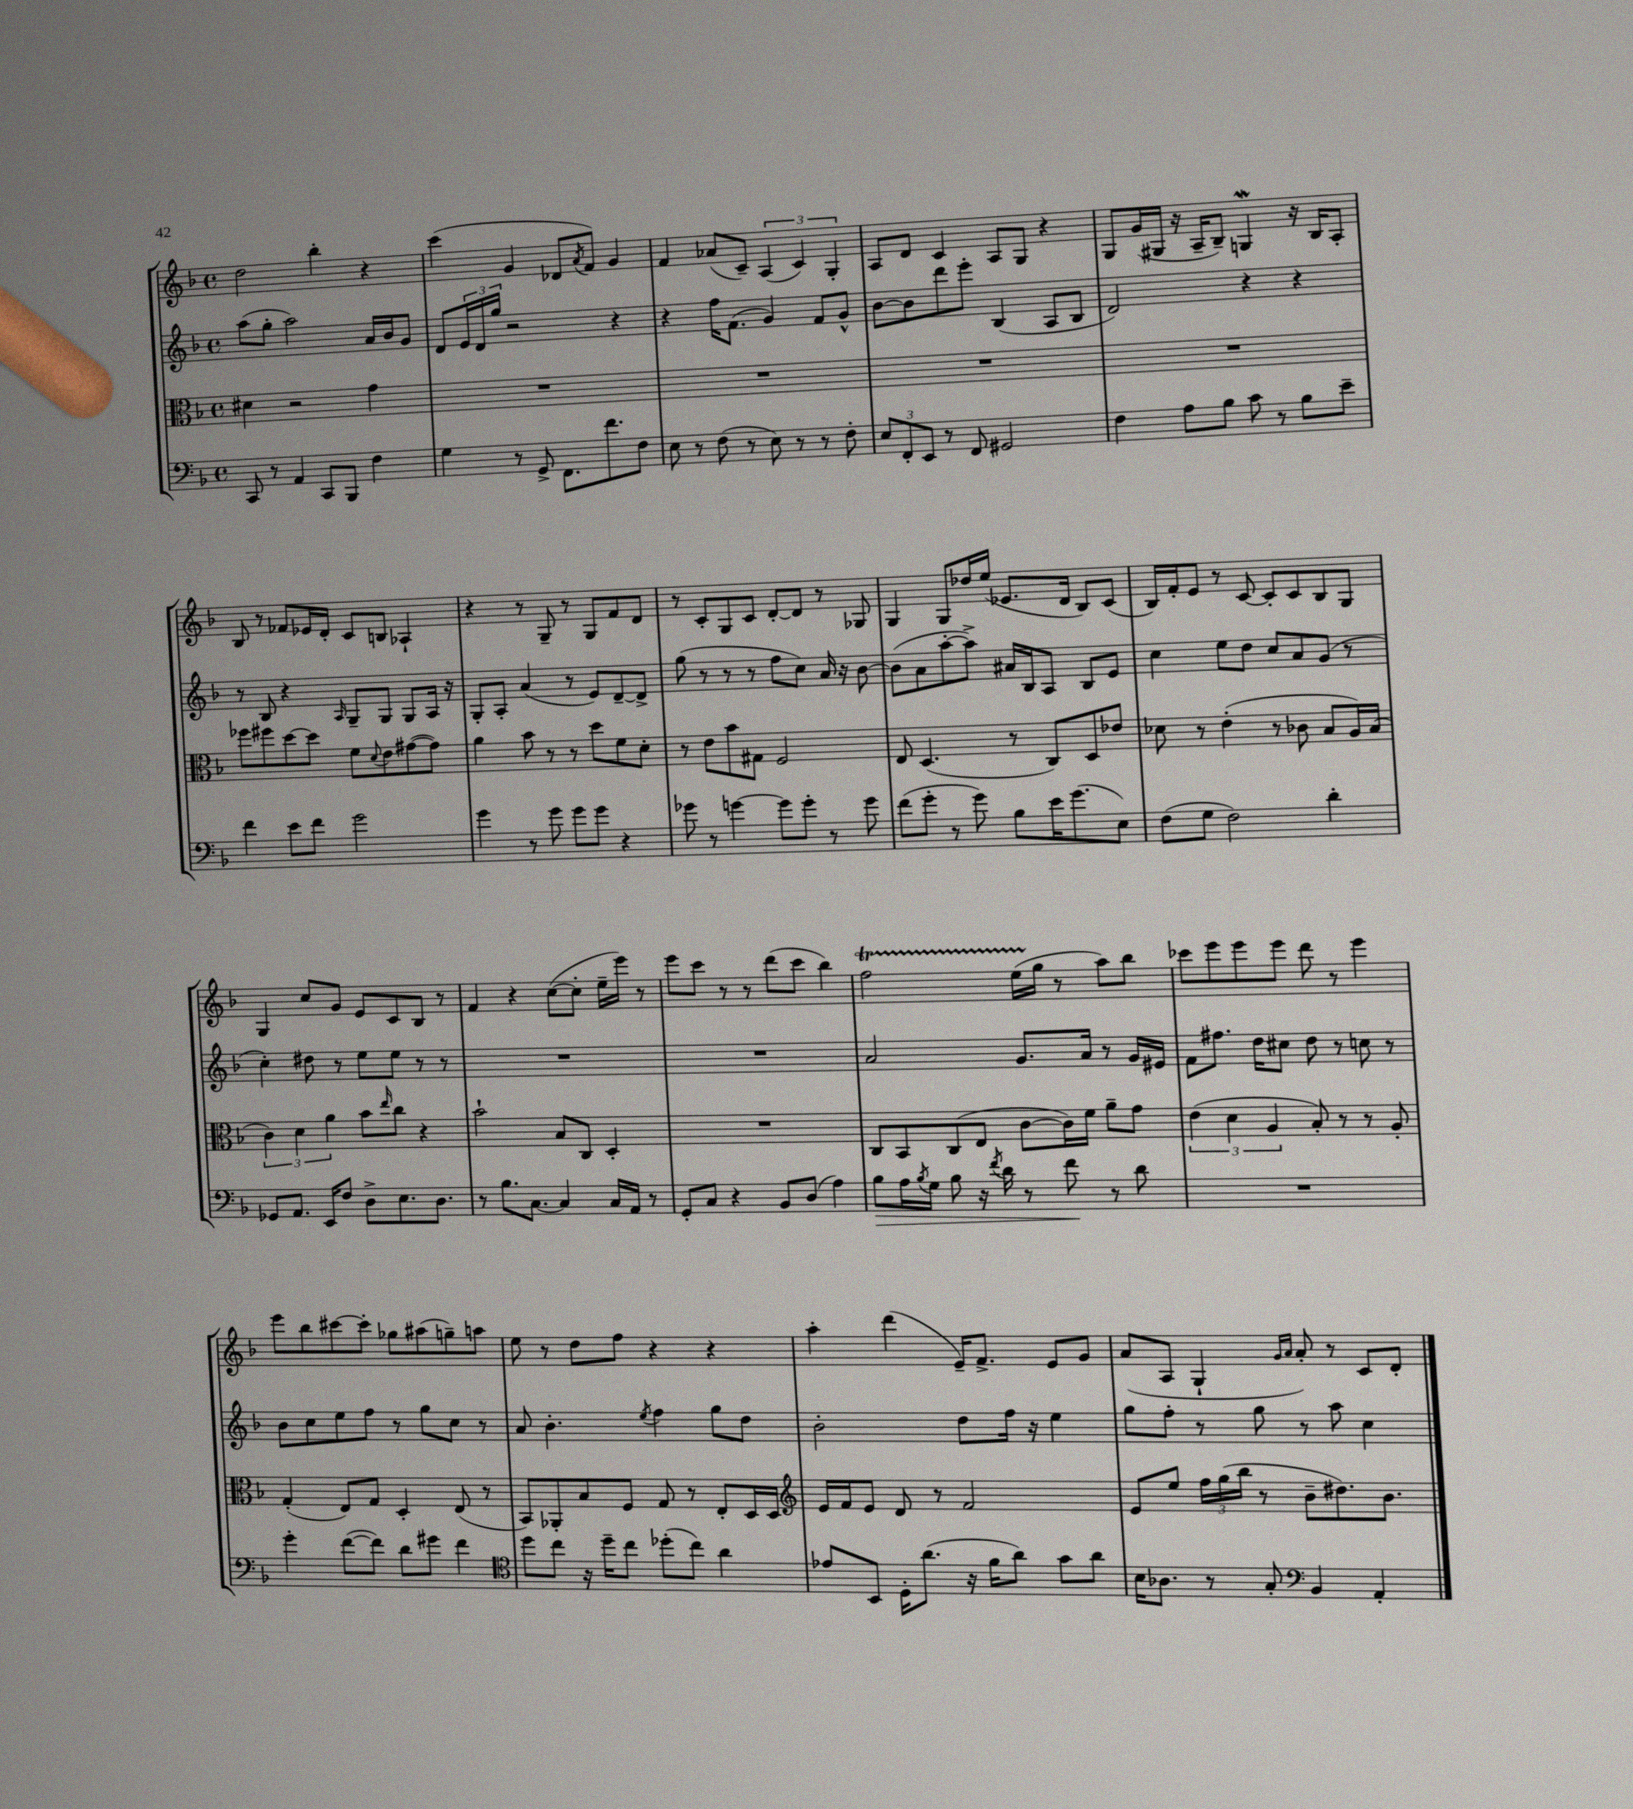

**kern	**dynam	**kern	**kern	**kern
*part4	*part4	*part3	*part2	*part1
*staff4	*staff4	*staff3	*staff2	*staff1
*clefF4	*	*clefC3	*clefG2	*clefG2
*k[b-]	*	*k[b-]	*k[b-]	*k[b-]
*M4/4	*	*M4/4	*M4/4	*M4/4
*met(c)	*	*met(c)	*met(c)	*met(c)
=14	=14	=14	=14	=14
8CC/	.	4d#X\	(8aa\L	2dd\
8r	.	.	8gg'\J	.
4AA/	.	2r	2aa\)	.
8CC/L	.	.	.	4bb-'\
8BBB-/J	.	.	.	.
4F\	.	4g\	16a/LL	4r
.	.	.	16b-/J	.
.	.	.	8g/J	.
=15	=15	=15	=15	=15
4G\	.	1r	8d/L	(4ccc\
.	.	.	24e/L	.
.	.	.	24d/	.
.	.	.	24gg/JJ	.
8r	.	.	2r	4g/
8GG^/	.	.	.	.
8.FF\L	.	.	.	8d-X/L
.	.	.	.	8qa/
.	.	.	.	8f/J)
8.f\	.	.	.	.
.	.	.	4r	4g/
8F\J	.	.	.	.
=16	=16	=16	=16	=16
8E\	.	1r	4r	4f/
8r	.	.	.	.
(8F\	.	.	16ff\KL	(8a-X/L
.	.	.	(8.f\J	.
8r	.	.	.	8c~/J)
8E\)	.	.	4g/)	(6A/
8r	.	.	.	.
.	.	.	.	6c/)
8r	.	.	8f/L	.
.	.	.	.	6G'/
8F'\	.	.	8g^^/J	.
=17	=17	=17	=17	=17
12E/L	.	1r	[8b-\L	8A/L
12FF'/	.	.	.	.
.	.	.	8b-\]	8d/J
12EE/J	.	.	.	.
8r	.	.	8ddd\	4c/
8FF/	.	.	8eee'\J	.
2GG#X/	.	.	(4B-/	8A/L
.	.	.	.	8G/J
.	.	.	8A/L	4r
.	.	.	8B-/J	.
=18	=18	=18	=18	=18
4F\	.	1r	2d/)	8G/L
.	.	.	.	(16g/L
.	.	.	.	16G#X/JJ
8A\L	.	.	.	16r
.	.	.	.	16A~/KL
8B-\J	.	.	.	8B-~/J)
8c\	.	.	4r	4GnW/
8r	.	.	.	.
8B-\L	.	.	4r	16r
.	.	.	.	16B-/KL
8e~\J	.	.	.	8A'/J
!!LO:LB:g=z
=19	=19	=19	=19	=19
4f\	.	8ff-X\L	8r	8B-/
.	.	8ff#X\	8B-/	8r
8e\L	.	[8dd\	4r	8f-X/L
8f\J	.	8dd\J]	.	16e-X/L
.	.	.	.	16d'/JJ
.	.	.	16qqA/	.
2g\	.	8f\L	8G~/L	8c/L
.	.	8qqd/	.	.
.	.	8e\	8G/J	8Bn/J
.	.	([8g#X\	8G/L	4A-X`/
.	.	8g#\J])	16A/Jk	.
.	.	.	16r	.
=20	=20	=20	=20	=20
4g\	.	4a\	8G'/L	4r
.	.	.	8A'/J	.
8r	.	8b-\	(4a/	8r
8g\	.	8r	.	8G~/
8g\L	.	8r	8r	8r
8g\J	.	8dd\L	8e/L)	8G/L
4r	.	8f\	[8d~/	8f/
.	.	8d'\J	8d^/J]	8d/J
=21	=21	=21	=21	=21
8g-X\	.	8r	(8gg\	8r
8r	.	8e\L	8r	8c'/L
[4gn\	.	8b-\	8r	8G/
.	.	8G#X\J	8r	8c/J
8g\L]	.	2F/	8ff\L	[8d'/L
8g'\J	.	.	8cc\J)	8d/J]
8r	.	.	16a/	8r
.	.	.	16r	.
8g\	.	.	[8b-\	8G-X/
=22	=22	=22	=22	=22
(8f\L	.	8E/	(8b-\L]	4G/
8g'\J	.	(4.D/	8a\	.
8r	.	.	[8aa'\	8G/L
8g\)	.	.	8aa^\J])	16dd-X/L
.	.	.	.	(16ee/JJ
8B-\L	.	8r	16a#X/LL	8.e-X/L
.	.	.	16B-/J	.
16e\K	.	8C/L)	8A/J	.
(8.g\	.	.	.	16d/Jk
.	.	8D/	8B-/L	8B-/L)
8E\J)	.	8e-X/J	8e/J	(8c/J
=23	=23	=23	=23	=23
(8F\L	.	8d-X\	4cc\	16B-/LL)
.	.	.	.	16f'/J
8G\J	.	8r	.	8e/J
2F\)	.	(4e'\	8ee\L	8r
.	.	.	8dd\J	[8c/
.	.	8r	8cc/L	8c'/L]
.	.	8c-X\	8a/	8c/
4d'\	.	8B-/L	(8g/J	8B-/
.	.	16A/L)	8r	8G/J
.	.	(16B-/JJ	.	.
!!LO:LB:g=z
=24	=24	=24	=24	=24
8GG-X/L	.	6c\)	4cc'\)	4G/
8.AA/J	.	.	.	.
.	.	6d\	.	.
.	.	.	8dd#X\	8cc/L
16EE/KL	.	.	.	.
.	.	6a\	.	.
8F/J	.	.	8r	8g/J
8D^\L	.	8b-\L	8ee\L	8e/L
.	.	16qqee/	.	.
8.E\	.	8cc\J	8ee\J	8c/
.	.	4r	8r	8B-/J
8.D\J	.	.	.	.
.	.	.	8r	8r
=25	=25	=25	=25	=25
8r	.	2b-`\	1r	4f/
8.B-\L	.	.	.	.
.	.	.	.	4r
[8.C\J	.	.	.	.
4C/]	.	8B-/L	.	([8cc\L
.	.	8C/J	.	8cc'\J]
16C/LL	.	4D'/	.	16ee~\LL
16AA/JJ	.	.	.	16eee\JJ)
8r	.	.	.	8r
=26	=26	=26	=26	=26
8GG'/L	.	1r	1r	8eee\L
8C/J	.	.	.	8ccc\J
4r	.	.	.	8r
.	.	.	.	8r
8BB-/L	.	.	.	(8ddd\L
(8D/J	.	.	.	8ccc\J
4A\)	.	.	.	4bb-\)
=27	=27	=27	=27	=27
!	!LO:HP:b	!	!	!
8B-\L	>	8C/L	2a/	2ffT\
16A\L	.	8BB-/	.	.
8qB-/	.	.	.	.
16G\JJ	.	.	.	.
8B-\	.	(8C/	.	.
16r	.	8E/J	.	.
8qf/	.	.	.	.
16d\	.	.	.	.
8r	.	[8c\L	8.g/L	(16eeTTT\LL
.	.	.	.	16gg\JJ
8f\	.	16c\L])	.	8r
.	.	16f\JJ	16a/Jk	.
8r	]	8a~\L	8r	8aa\L)
8d\	.	8g\J	16g/LL	8bb-\J
.	.	.	16e#X/JJ	.
=28	=28	=28	=28	=28
1r	.	(6e\	8f\L	8ccc-X\L
.	.	.	8.ff#X\J	8eee\
.	.	6d\	.	.
.	.	.	.	8eee\
.	.	.	16dd\KL	.
.	.	6A/	.	.
.	.	.	8cc#X\J	8eee\J
.	.	8B-'/)	8dd\	8ddd\
.	.	8r	8r	8r
.	.	8r	8ccn\	4eee\
.	.	8A'/	8r	.
!!LO:LB:g=z
=29	=29	=29	=29	=29
4g'\	.	(4G'/	8b-\L	8eee\L
.	.	.	8cc\	8bb-\
([8f\L	.	8E/L)	8ee\	[8ccc#X\
8f\J])	.	8G/J	8ff\J	8ccc#'\J]
8d\L	.	4D'/	8r	8gg-X\L
8g#X\J	.	.	8gg\L	(8aa#X\
4f\	.	(8E/	8cc\J	8ggn~\)
.	.	8r	8r	8aan\J
=30	=30	=30	=30	=30
*clefC4	*	*	*	*
8dd\L	.	8BB-/L)	8a/	8ee\
8cc\J	.	8AA-X'/	4.b-'\	8r
16r	.	8B-/	.	8dd\L
16dd~\KL	.	.	.	.
8cc\J	.	8F/J	.	8ff\J
.	.	.	8qee/	.
(8dd-X'\L	.	8G/	4ff\	4r
8cc\J)	.	8r	.	.
4a\	.	8E'/L	8gg\L	4r
.	.	16D/L	8dd\J	.
.	.	16D/JJ	.	.
=31	=31	=31	=31	=31
*	*	*clefG2	*	*
8e-X/L	.	16e/LL	2b-'\	4aa'\
.	.	16f/J	.	.
8BB-/J	.	8e/J	.	.
16D'\KL	.	8d/	.	(4ddd\
(8.a\J	.	.	.	.
.	.	8r	.	.
16r	.	2f/	8dd\L	16e~/KL)
16f\KL	.	.	.	8.f^/J
8a\J)	.	.	16ff\Jk	.
.	.	.	16r	.
8g\L	.	.	4ee\	8e/L
8a\J	.	.	.	8g/J
=32	=32	=32	=32	=32
16B-\KL	.	8e/L	8gg\L	(8a/L
8.A-X\J	.	.	.	.
.	.	8ee/J	8ff'\J	8A/J
8r	.	24ff\LL	8r	4G`/
.	.	(24gg\	.	.
.	.	24bb-\JJ	.	.
8G'/	.	8r	8gg\	.
*clefF4	*	*	*	*
.	.	.	.	16qqg/LL
.	.	.	.	16qqa/JJ
4BB-/	.	8b-~\L	8r	8a'/)
.	.	8.dd#X\)	8aa\	8r
4AA'/	.	.	4cc\	8c/L
.	.	8.b-\J	.	.
.	.	.	.	8d'/J
==	==	==	==	==
*-	*-	*-	*-	*-
